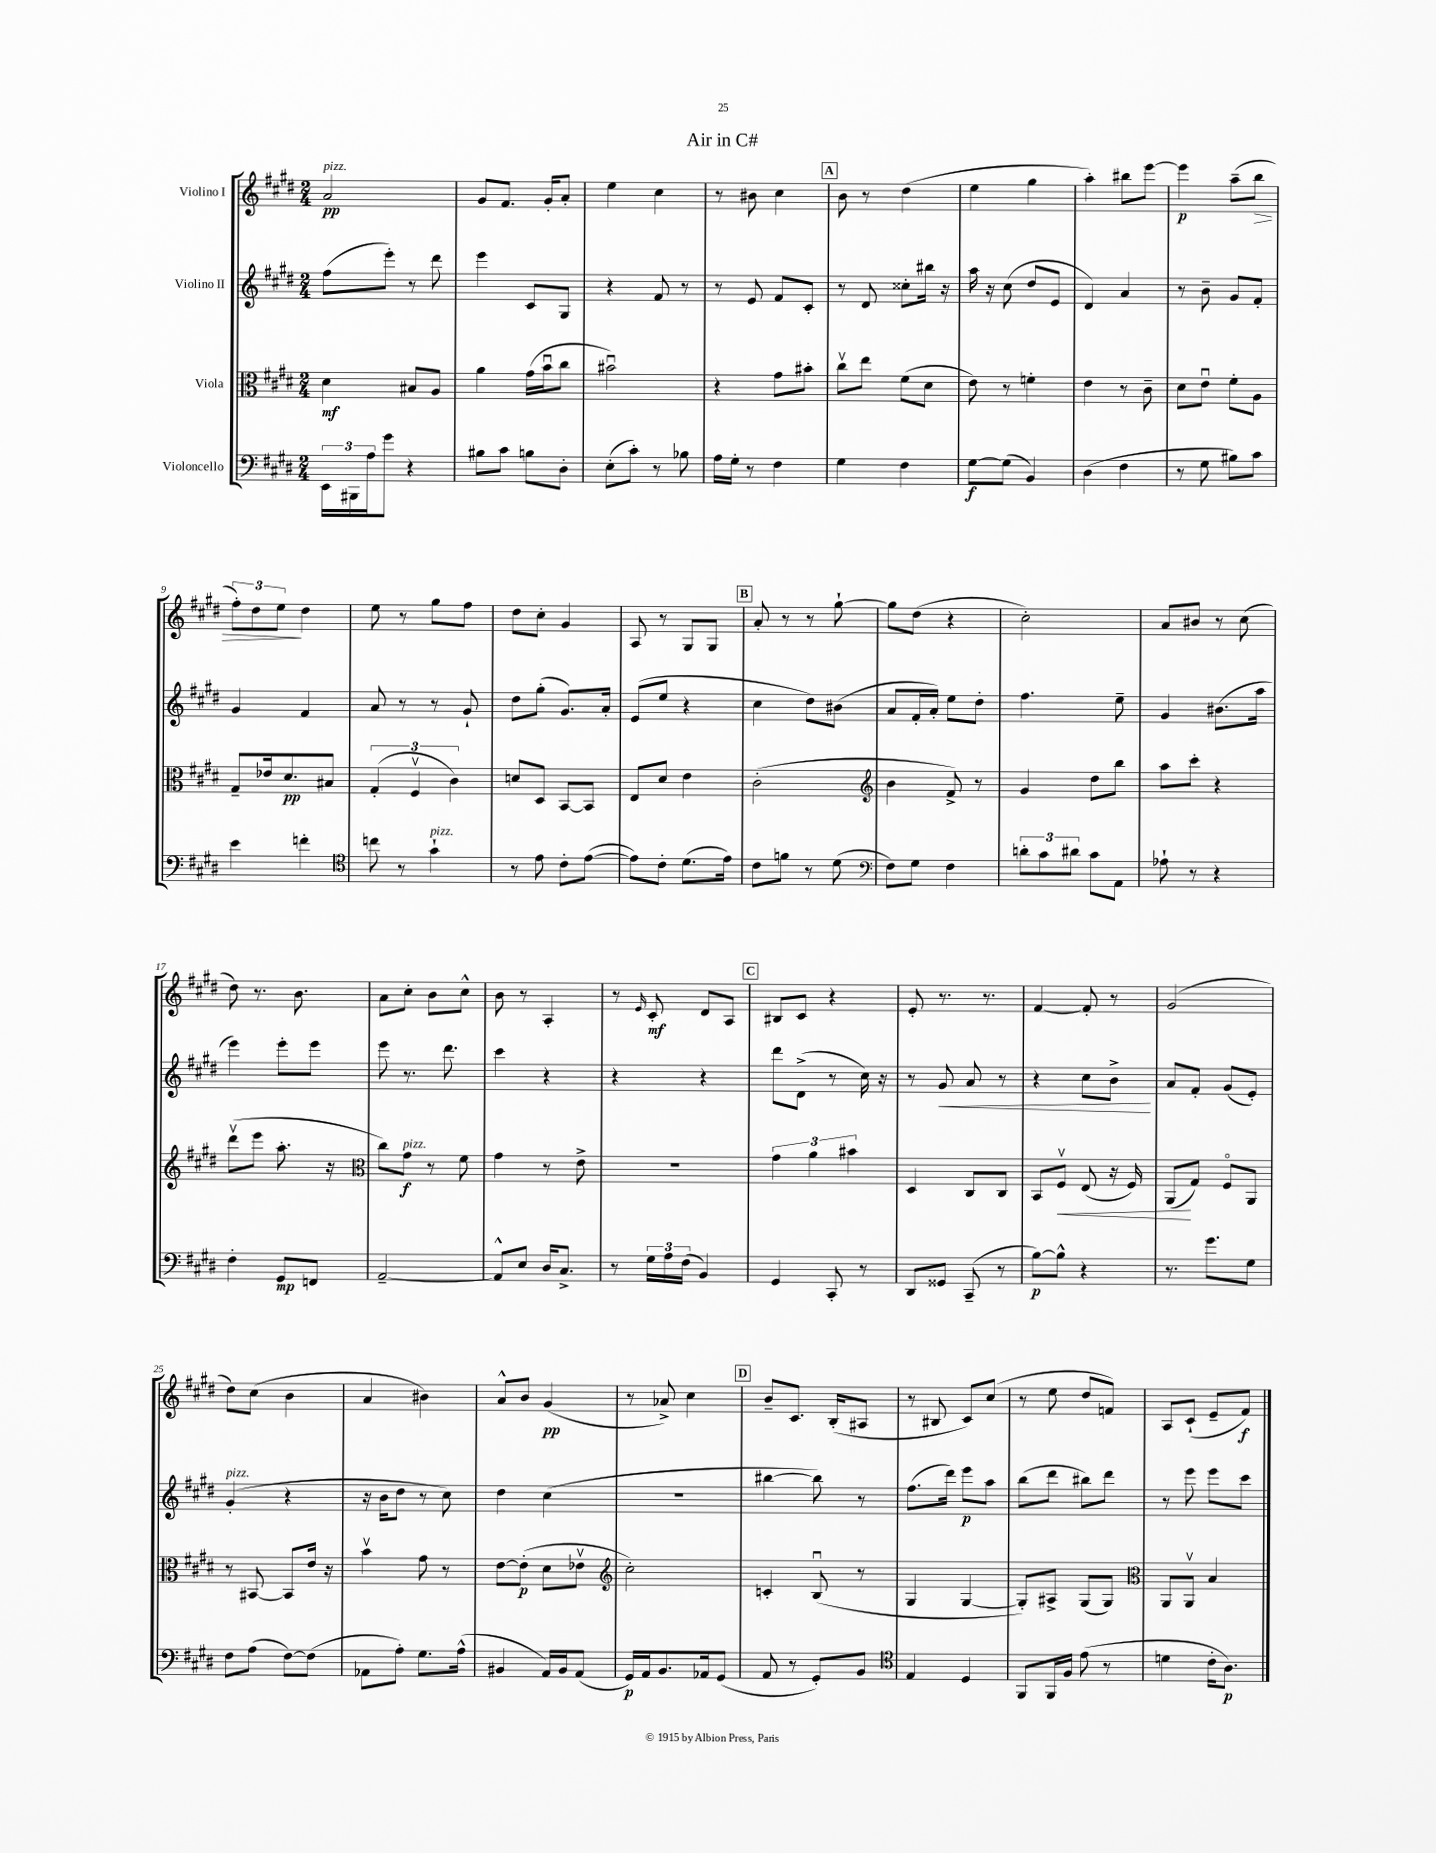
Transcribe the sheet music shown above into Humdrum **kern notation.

**kern	**dynam	**kern	**dynam	**kern	**dynam	**kern	**dynam
*part4	*part4	*part3	*part3	*part2	*part2	*part1	*part1
*staff4	*staff4	*staff3	*staff3	*staff2	*staff2	*staff1	*staff1
*I"Violoncello	*	*I"Viola	*	*I"Violino II	*	*I"Violino I	*
*clefF4	*	*clefC3	*	*clefG2	*	*clefG2	*
*k[f#c#g#d#]	*	*k[f#c#g#d#]	*	*k[f#c#g#d#]	*	*k[f#c#g#d#]	*
*M2/4	*	*M2/4	*	*M2/4	*	*M2/4	*
=1	=1	=1	=1	=1	=1	=1	=1
!	!	!	!	!	!	!LO:TX:a:i:t=pizz.	!
24EE\LL	.	4d#\	mf	(8ff#\L	.	2a/	pp
24BBB#X\	.	.	.	.	.	.	.
24A\J	.	.	.	.	.	.	.
8g#\J	.	.	.	8eee'\J)	.	.	.
4r	.	8B#X/L	.	8r	.	.	.
.	.	8A/J	.	8ddd#\	.	.	.
=2	=2	=2	=2	=2	=2	=2	=2
8B#X\L	.	4a\	.	4eee\	.	8g#/L	.
8c#\J	.	.	.	.	.	8.f#/J	.
8Bn\L	.	(16g#\LL	.	8c#/L	.	.	.
.	.	16bu\J	.	.	.	16g#'/KL	.
8D#'\J	.	8cc#\J	.	8G#/J	.	8a'/J	.
=3	=3	=3	=3	=3	=3	=3	=3
(8E'\L	.	2b#Xu\)	.	4r	.	4ee\	.
8c#'\J)	.	.	.	.	.	.	.
8r	.	.	.	8f#/	.	4cc#\	.
8B-X\	.	.	.	8r	.	.	.
=4	=4	=4	=4	=4	=4	=4	=4
16A\LL	.	4r	.	8r	.	8r	.
16G#'\JJ	.	.	.	.	.	.	.
8r	.	.	.	8e/	.	8b#X\	.
4F#\	.	8g#\L	.	8f#/L	.	4cc#\	.
.	.	8b#X'\J	.	8c#'/J	.	.	.
!!LO:REH:place=s1:t=A
=5	=5	=5	=5	=5	=5	=5	=5
4G#\	.	8cc#v\L	.	8r	.	8b\	.
.	.	8ee\J	.	8d#/	.	8r	.
4F#\	.	(8f#\L	.	8cc##X'\L	.	(4dd#\	.
.	.	8d#\J	.	16bb#X\Jk	.	.	.
.	.	.	.	16r	.	.	.
=6	=6	=6	=6	=6	=6	=6	=6
[8G#\L	f	8e\)	.	16aa\	.	4ee\	.
.	.	.	.	16r	.	.	.
(8G#\J]	.	8r	.	(8cc#\	.	.	.
4BB/)	.	4fn'\	.	8dd#/L	.	4gg#\	.
.	.	.	.	8e/J	.	.	.
=7	=7	=7	=7	=7	=7	=7	=7
(4D#\	.	4e\	.	4d#/)	.	4aa'\)	.
4F#\	.	8r	.	4a/	.	8bb#X\L	.
.	.	8c#~\	.	.	.	[8eee\J	.
=8	=8	=8	=8	=8	=8	=8	=8
8r	.	8d#\L	.	8r	.	4eee\]	p
8G#\	.	8eu\J	.	8b~\	.	.	.
8B#X\L)	.	8f#'\L	.	8g#/L	.	(8aa~\L	.
!	!	!	!	!	!	!	!LO:HP:b
8c#\J	.	8A\J	.	8f#'/J	.	8bb\J	>
!!LO:LB:g=z
=9	=9	=9	=9	=9	=9	=9	=9
4e\	.	8G#~/L	.	4g#/	.	12ff#'\L)	.
.	.	.	.	.	.	12dd#\	.
.	.	16e-X/k	.	.	.	.	.
.	.	.	.	.	.	12ee\J	.
.	.	8.d#/	pp	.	.	.	.
4fn'\	.	.	.	4f#/	.	4dd#\	]
.	.	8B#X/J	.	.	.	.	.
=10	=10	=10	=10	=10	=10	=10	=10
*clefC4	*	*	*	*	*	*	*
8ccn\	.	(6G#'/	.	8a/	.	8ee\	.
8r	.	.	.	8r	.	8r	.
.	.	6F#v/	.	.	.	.	.
!LO:TX:a:i:t=pizz.	!	!	!	!	!	!	!
4g#`\	.	.	.	8r	.	8gg#\L	.
.	.	6c#\)	.	.	.	.	.
.	.	.	.	8g#`/	.	8ff#\J	.
=11	=11	=11	=11	=11	=11	=11	=11
8r	.	8dn/L	.	8dd#\L	.	8dd#\L	.
8e\	.	8D#/J	.	(8gg#'\J	.	8cc#'\J	.
8c#'\L	.	[8BB/L	.	8.g#/L)	.	4g#/	.
([8e\J	.	8BB/J]	.	.	.	.	.
.	.	.	.	16a'/Jk	.	.	.
=12	=12	=12	=12	=12	=12	=12	=12
8e\L])	.	8E/L	.	(8e/L	.	8A/	.
8c#'\J	.	8d#/J	.	8ee/J	.	8r	.
(8.d#\L	.	4e\	.	4r	.	8G#/L	.
.	.	.	.	.	.	8G#/J	.
16e\Jk)	.	.	.	.	.	.	.
!!LO:REH:place=s1:t=B
=13	=13	=13	=13	=13	=13	=13	=13
8c#\L	.	(2c#'\	.	4cc#\	.	8a'/	.
8fn\J	.	.	.	.	.	8r	.
8r	.	.	.	8dd#\L)	.	8r	.
(8d#\	.	.	.	(8b#X\J	.	[8gg#`\	.
=14	=14	=14	=14	=14	=14	=14	=14
*clefF4	*	*clefG2	*	*	*	*	*
8F#\L)	.	4b\	.	8a/L	.	8gg#\L]	.
8G#\J	.	.	.	16f#'/L	.	(8dd#\J	.
.	.	.	.	16a'/JJ)	.	.	.
4F#\	.	8f#^/)	.	8ee\L	.	4r	.
.	.	8r	.	8dd#'\J	.	.	.
=15	=15	=15	=15	=15	=15	=15	=15
12dn'\L	.	4g#/	.	4.ff#\	.	2cc#'\)	.
12c#\	.	.	.	.	.	.	.
12d#X\J	.	.	.	.	.	.	.
8c#\L	.	8dd#\L	.	.	.	.	.
8AA\J	.	8bb\J	.	8ee~\	.	.	.
=16	=16	=16	=16	=16	=16	=16	=16
8A-X`\	.	8aa\L	.	4g#/	.	8a/L	.
8r	.	8ccc#'\J	.	.	.	8b#X/J	.
4r	.	4r	.	(8.b#X\L	.	8r	.
.	.	.	.	.	.	(8cc#\	.
.	.	.	.	16aa\Jk	.	.	.
!!LO:LB:g=z
=17	=17	=17	=17	=17	=17	=17	=17
4F#'\	.	(8ddd#v\L	.	4eee\)	.	8dd#\)	.
.	.	8eee\J	.	.	.	8.r	.
8GG#/L	mp	8.aa'\	.	8eee'\L	.	.	.
.	.	.	.	.	.	8.b\	.
8FFn/J	.	.	.	8eee\J	.	.	.
.	.	16r	.	.	.	.	.
=18	=18	=18	=18	=18	=18	=18	=18
*	*	*clefC3	*	*	*	*	*
[2AA~/	.	8cc#\L)	.	8eee\	.	8a\L	.
!	!	!LO:TX:a:i:t=pizz.	!	!	!	!	!
.	.	8g#\J	f	8.r	.	8cc#'\J	.
.	.	8r	.	.	.	8b\L	.
.	.	.	.	8.ddd#\	.	.	.
.	.	8f#\	.	.	.	8cc#^^\J	.
=19	=19	=19	=19	=19	=19	=19	=19
8AA^^/L]	.	4g#\	.	4ccc#\	.	8b\	.
8E/J	.	.	.	.	.	8r	.
16D#/KL	.	8r	.	4r	.	4A'/	.
8.C#^/J	.	.	.	.	.	.	.
.	.	8e^\	.	.	.	.	.
=20	=20	=20	=20	=20	=20	=20	=20
8r	.	2r	.	4r	.	8r	.
.	.	.	.	.	.	16qqe/	.
24G#\LL	.	.	.	.	.	8c#'/	mf
24A\	.	.	.	.	.	.	.
(24F#\JJ	.	.	.	.	.	.	.
4BB/)	.	.	.	4r	.	8d#/L	.
.	.	.	.	.	.	8A/J	.
!!LO:REH:place=s1:t=C
=21	=21	=21	=21	=21	=21	=21	=21
4GG#/	.	6g#\	.	8ddd#\L	.	8B#X/L	.
.	.	.	.	(8d#^\J	.	8c#/J	.
.	.	6a\	.	.	.	.	.
8CC#'/	.	.	.	8r	.	4r	.
.	.	6b#X\	.	.	.	.	.
8r	.	.	.	16cc#\)	.	.	.
.	.	.	.	16r	.	.	.
=22	=22	=22	=22	=22	=22	=22	=22
8DD#/L	.	4D#/	.	8r	.	8e'/	.
!	!	!	!	!	!LO:HP:b	!	!
8GG##X/J	.	.	.	8g#/	<	8.r	.
(8CC#~/	.	8C#/L	.	8a/	.	.	.
.	.	.	.	.	.	8.r	.
8r	.	8C#/J	.	8r	.	.	.
=23	=23	=23	=23	=23	=23	=23	=23
[8B\L)	p	8BB/L	.	4r	.	[4f#/	.
!	!	!	!LO:HP:b	!	!	!	!
8B^^\J]	.	8F#v/J	<	.	.	.	.
4r	.	(8E/	.	8cc#\L	.	8f#'/]	.
.	.	16r	.	8b^\J	.	8r	.
.	.	16F#/)	.	.	.	.	.
.	.	.	.	.	[	.	.
=24	=24	=24	=24	=24	=24	=24	=24
8.r	.	(8AA/L	.	8a/L	.	(2g#/	.
.	.	8G#/J)	[	8f#'/J	.	.	.
8.g#\L	.	.	.	.	.	.	.
.	.	8F#/L	.	(8g#/L	.	.	.
8G#\J	.	8AA/J	.	8e'/J)	.	.	.
!!LO:LB:g=z
=25	=25	=25	=25	=25	=25	=25	=25
!	!	!	!	!LO:TX:a:i:t=pizz.	!	!	!
8F#\L	.	8r	.	(4g#'/	.	8dd#\L)	.
(8A\J	.	[8BB#X/	.	.	.	(8cc#\J	.
[8F#\L)	.	8BB#/L]	.	4r	.	4b\	.
(8F#\J]	.	16e/Jk	.	.	.	.	.
.	.	16r	.	.	.	.	.
=26	=26	=26	=26	=26	=26	=26	=26
8AA-X\L	.	4bv\	.	16r	.	4a/	.
.	.	.	.	16b\KL	.	.	.
8A'\J)	.	.	.	8dd#\J	.	.	.
8.G#\L	.	8g#\	.	8r	.	4b#X\)	.
.	.	8r	.	8cc#\)	.	.	.
(16A^^\Jk	.	.	.	.	.	.	.
=27	=27	=27	=27	=27	=27	=27	=27
4BB#X/	.	[8e\L	.	4dd#\	.	8a^^/L	.
.	.	(8e'\J]	p	.	.	8b/J	.
16AA/LL)	.	8d#\L	.	(4cc#\	.	(4g#/	pp
16BB#/J	.	.	.	.	.	.	.
(8AA/J	.	8e-Xv\J	.	.	.	.	.
=28	=28	=28	=28	=28	=28	=28	=28
*	*	*clefG2	*	*	*	*	*
16GG#/LL)	p	2cc#'\)	.	2r	.	8r	.
16AA/J	.	.	.	.	.	.	.
8.BB/	.	.	.	.	.	8a-X^/)	.
.	.	.	.	.	.	4cc#\	.
16AA-X/k	.	.	.	.	.	.	.
(8GG#/J	.	.	.	.	.	.	.
!!LO:REH:place=s1:t=D
=29	=29	=29	=29	=29	=29	=29	=29
8AA/	.	4cn'/	.	[4bb#X\	.	8b~/L	.
8r	.	.	.	.	.	8.c#/J	.
8GG#'/L)	.	(8Bu/	.	8bb#\])	.	.	.
.	.	.	.	.	.	(16B'/KL	.
8BB/J	.	8r	.	8r	.	8A#X/J	.
=30	=30	=30	=30	=30	=30	=30	=30
*clefC4	*	*	*	*	*	*	*
4E/	.	4G#/	.	(8.ff#\L	.	8r	.
.	.	.	.	.	.	8B#X/	.
.	.	.	.	16ddd#\Jk)	.	.	.
4D#/	.	[4G#/	.	8eee\L	p	8c#/L)	.
.	.	.	.	8aa\J	.	(8cc#/J	.
=31	=31	=31	=31	=31	=31	=31	=31
8FF#/L	.	8G#'/L])	.	(8bb\L	.	8r	.
16FF#/L	.	8A#X^/J	.	8ddd#\J	.	8ee\	.
16F#/JJ	.	.	.	.	.	.	.
(8e\	.	(8G#/L	.	8bb#X\L)	.	8dd#/L	.
8r	.	8G#/J)	.	8ddd#\J	.	8fn/J)	.
=32	=32	=32	=32	=32	=32	=32	=32
*	*	*clefC3	*	*	*	*	*
4dn\	.	8AA/L	.	8r	.	8A/L	.
.	.	8AAv/J	.	8eee\	.	(8c#`/J	.
16c#'\KL	.	4B/	.	8eee\L	.	8e~/L	.
8.A\J)	p	.	.	.	.	.	.
.	.	.	.	8ccc#\J	.	8f#/J)	f
==	==	==	==	==	==	==	==
*-	*-	*-	*-	*-	*-	*-	*-
